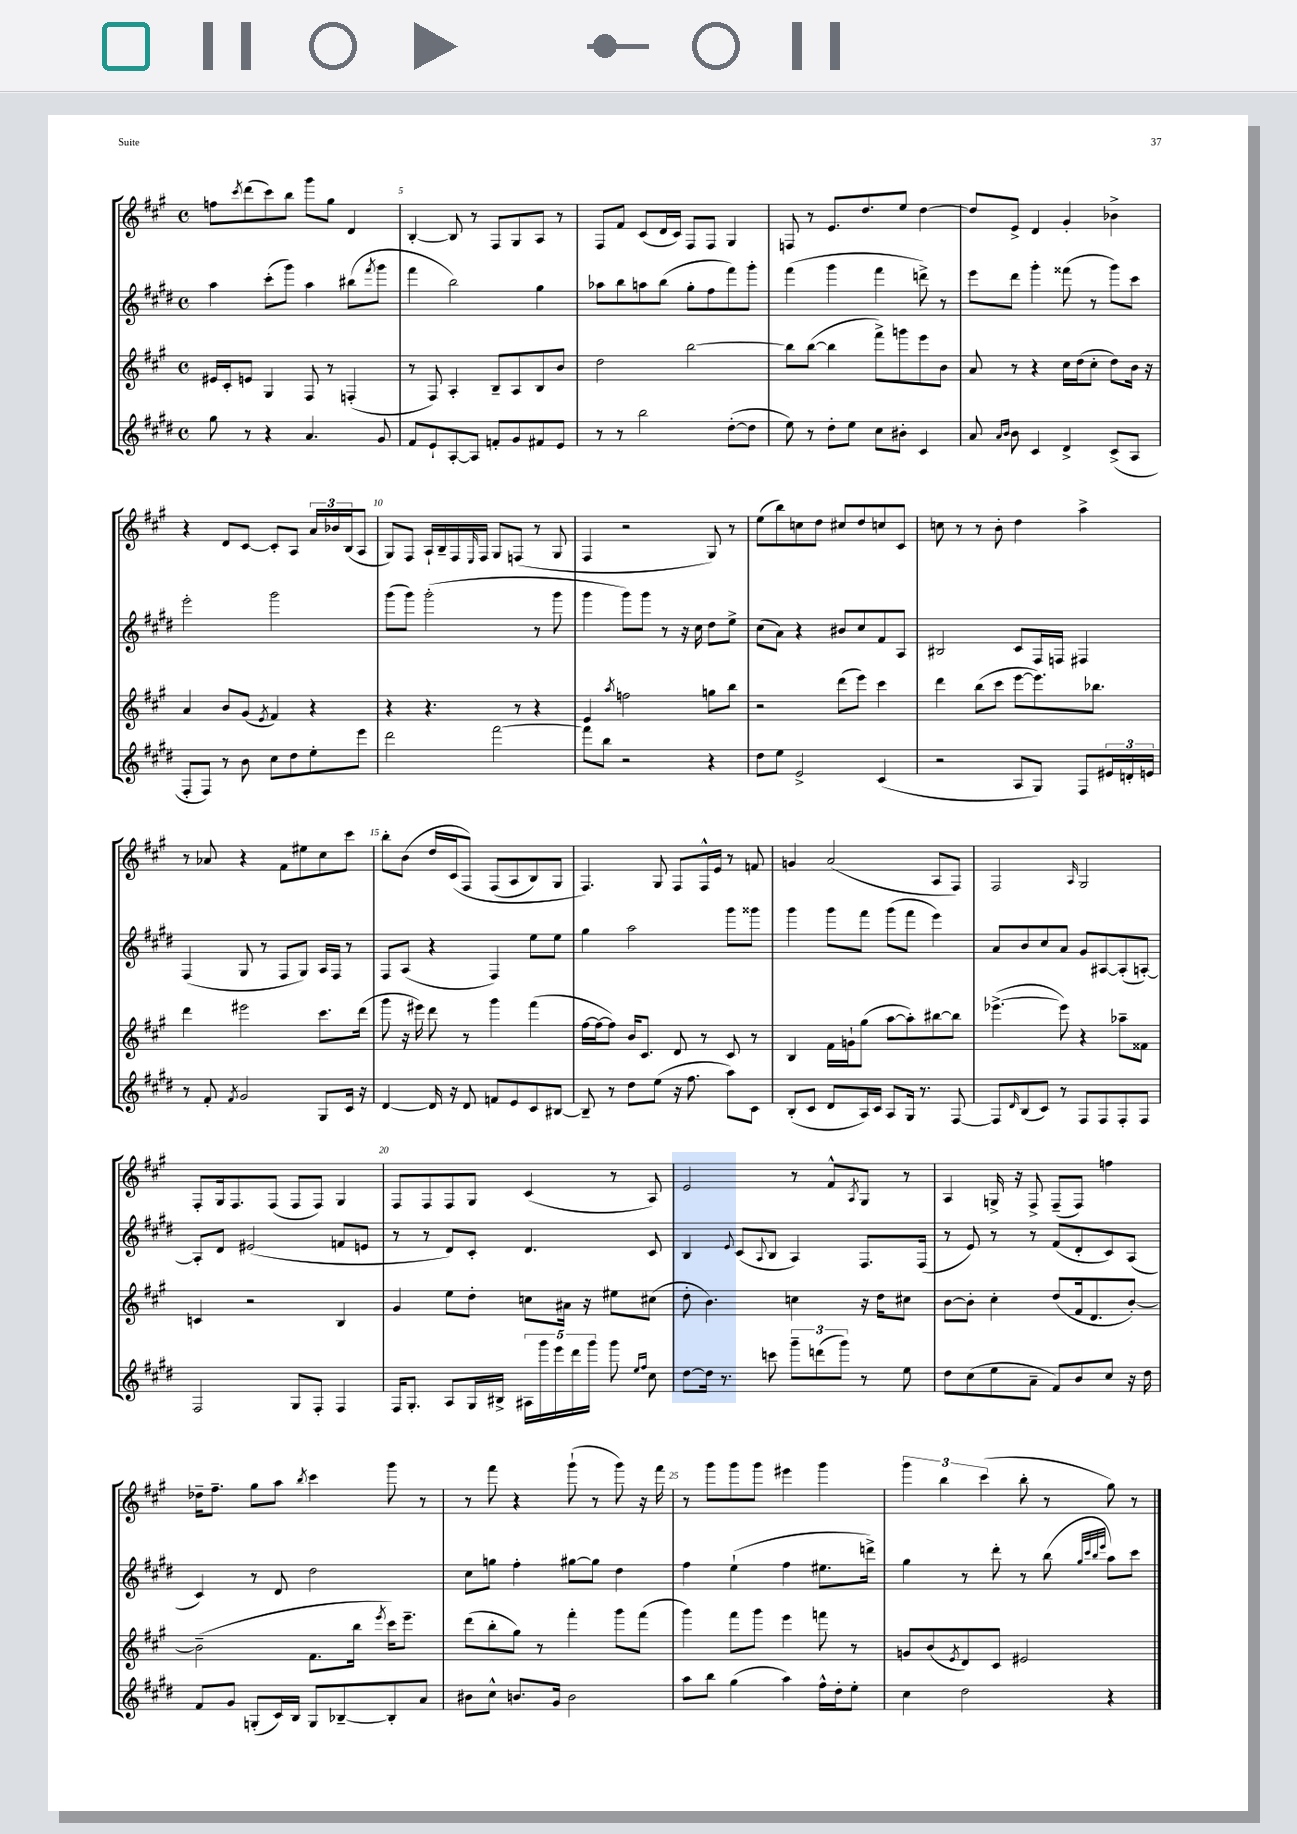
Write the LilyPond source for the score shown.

<<
\new StaffGroup <<
\new Staff = "s0" {
    \clef treble \key a \major \defaultTimeSignature \time 4/4
    f''8 \acciaccatura { cis'''8 } d'''8( cis'''8) b''8 gis'''8 gis''8 d'4 |
    b4~-. b8 r8 fis8 gis8 a8 r8 |
    fis8 fis'8 cis'8( d'16 cis'16) fis8 fis8 gis4 |
    f8 r8 e'8. d''8. e''8 d''4~ |
    d''8 e'8-> d'4 gis'4-. bes'4-> |
    r4 d'8 cis'8~ cis'8-. a8 \tuplet 3/2 { a'16 bes'16 b16( } a8 |
    gis8) fis8 a16-! b16-- fis16 \grace { e16 } fis16 gis8 f8( r8 gis8 |
    fis4 r2 gis8) r8 |
    e''8( b''8) c''8 d''8 cis''8 d''8 c''8 cis'8 |
    c''8 r8 r8 b'8-. d''4 a''4-> |
    r8 aes'8 r4 fis'8 eis''8 cis''8 cis'''8 |
    b''8-. b'8( d''16 cis'16\( fis8) fis8( a8 b8) gis8 |
    fis4.\) gis8 fis8 fis16-^ e'16 r8 f'8 |
    g'4 a'2( a8 fis8) |
    fis2 \grace { a16 } gis2 |
    fis8-. gis16 fis8. fis8( fis8 fis8) gis4 |
    fis8 fis8 fis8 gis8 cis'4( r8 a8) |
    e'2 r8 fis'8-^ \acciaccatura { a8 } gis8 r8 |
    a4 g16-> r16 fis8-> fis8--( fis8) f''4 |
    des''16-- fis''8.-- gis''8 a''8 \acciaccatura { b''8 } cis'''4 gis'''8 r8 |
    r8 fis'''8 r4 gis'''8-!( r8 gis'''8) r16 fis'''16 |
    r8 gis'''8 gis'''8 gis'''8 eis'''4 gis'''4 |
    \tuplet 3/2 { gis'''4 b''4 cis'''4( } b''8-. r8 gis''8) r8 \bar "|." |
}
\new Staff = "s1" {
    \clef treble \key e \major \defaultTimeSignature \time 4/4
    a''4 cis'''8-.( gis'''8) a''4 bis''8( \acciaccatura { fis'''8 } gis'''8 |
    fis'''4 b''2) gis''4 |
    aes''8 b''8 a''8 b''8( gis''8-. fis''8 fis'''8) gis'''8-. |
    fis'''4( gis'''4 fis'''4 d'''8->) r8 |
    e'''8 dis'''8 gis'''4-. fisis'''8( r8 gis'''8) cis'''8 |
    e'''2-. gis'''2 |
    gis'''8( gis'''8) gis'''2-.( r8 gis'''8 |
    gis'''4 gis'''8) gis'''8 r8 r16 cis''16 dis''8 e''8-> |
    cis''8( a'8) r4 bis'8 cis''8 fis'8 a8 |
    bis2 cis'8 fis16 f16 fis4 |
    fis4( gis8 r8 fis8 gis8) a16 fis16 r8 |
    fis8 a8( r4 fis4) e''8 e''8 |
    gis''4 a''2 gis'''8 gisis'''8 |
    gis'''4 gis'''8 fis'''8 gis'''8( fis'''8 e'''4) |
    a'8 b'8 cis''8 a'8 gis'8 ais8~ ais8-.( a8~-.) |
    a8-. dis'8 eis'2( f'8 e'8 |
    r8 r8 dis'8) cis'8-. dis'4. cis'8 |
    b4 \appoggiatura { e'8 } cis'8( \appoggiatura { a8 } b8 a4) fis8. fis16( |
    r8 e'8) r8 r8 fis'8( dis'8-. cis'8) a8( |
    cis'4) r8 dis'8 dis''2 |
    cis''8 g''8 fis''4-. gis''8~ gis''8 dis''4 |
    fis''4 e''4-!( fis''4 eis''8. d'''16->) |
    gis''4 r8 dis'''8-. r8 b''8( \grace { gis''32 cis'''32 b''32 e'''32 } a''8) cis'''8 \bar "|." |
}
\new Staff = "s2" {
    \clef treble \key a \major \defaultTimeSignature \time 4/4
    eis'16 cis'16-. e'8 gis4 fis8 r8 f4-.( |
    r8 fis8) a4-. b8-- a8 b8 b'8 |
    d''2 b''2~ |
    b''8 b''8~( b''4 fis'''8->) g'''8 e'''8 b'8 |
    a'8 r8 r4 cis''16 d''16( cis''8-. d''8) b'16 r16 |
    a'4 b'8 gis'8( \acciaccatura { e'8 } fis'4) r4 |
    r4 r4. r8 r4 |
    e'4 \acciaccatura { a''8 } f''2 g''8 b''8 |
    r2 d'''8( e'''8) cis'''4 |
    d'''4 b''8( cis'''8 e'''8~ e'''8.) bes''8. |
    d'''4 eis'''2 cis'''8. d'''16( |
    gis'''8 r16 eis'''16) d'''8 r8 gis'''4 fis'''4( |
    fis''16~ fis''16~ fis''8) b'16 cis'8. d'8 r8 cis'8 r8 |
    b4 fis'16 g'16-! gis''8( a''8~ a''8-.) bis''8~ bis''8 |
    ees'''4.~->( ees'''8) r4 aes''8-- fisis'8 |
    c'4 r2 b4 |
    gis'4 e''8 d''8-. c''8 ais'16 r16 eis''8 cis''8( |
    d''8-. b'4.) c''4 r16 d''16 cis''8 |
    b'8~ b'8-. cis''4-. d''8( fis'16 d'8. b'8~-.) |
    b'2--( fis'8. b''16 \acciaccatura { e'''8 } cis'''16) e'''8.-- |
    d'''8( b''8-. gis''8) r8 fis'''4-. gis'''8 fis'''8( |
    gis'''4) fis'''8 gis'''8 e'''4 f'''8 r8 |
    g'8 b'8( \acciaccatura { e'8 } d'8) cis'8 eis'2 \bar "|." |
}
\new Staff = "s3" {
    \clef treble \key e \major \defaultTimeSignature \time 4/4
    gis''8 r8 r4 a'4. gis'8 |
    fis'8 e'8-! a8~-. a8 f'8-. gis'8 fis'8 e'8 |
    r8 r8 b''2 dis''8~-.( dis''8 |
    e''8) r8 dis''8-. e''8 cis''8 bis'8-. cis'4 |
    a'8 \grace { a'16 b'16 } b'8 cis'4 dis'4-> cis'8->( a8 |
    fis8-. fis8) r8 b'8 cis''8 dis''8 e''8-. e'''8 |
    dis'''2 fis'''2~ |
    fis'''8 b''8 r2 r4 |
    dis''8 e''8 e'2-> cis'4( |
    r2 a8 gis8) fis8 \tuplet 3/2 { eis'16 d'16-. e'16 } |
    r8 fis'8-. \acciaccatura { fis'8 } gis'2 gis8 cis'16 r16 |
    dis'4~ dis'16 r16 dis'8 f'8 e'8 cis'8 bis8~ |
    bis8-- r8 dis''8 e''8( r16 fis''8. a''8) cis'8 |
    b8-.( cis'8 dis'8 a16) cis'16 a8 gis16 r8. fis8~ |
    fis8 \grace { dis'16 } b8( cis'8) r8 fis8 fis8 fis8-. fis8 |
    fis2 gis8 fis8-. fis4 |
    fis16 gis8.-. a8 gis16 bis16-> \tuplet 5/4 { ais16 gis'''16 e'''16 dis'''16 gis'''16 } gis'''8 \grace { e''16 fis''16 } cis''8 |
    dis''8~ dis''16 r8. c'''8 \tuplet 3/2 { gis'''8-- d'''8( gis'''8) } r8 e''8 |
    dis''8 cis''8( e''8 a'8-- fis'8) b'8 cis''8 r16 dis''16 |
    fis'8 gis'8 g8-.( cis'16) b16 g8 bes8~-- bes8-. a'8 |
    bis'8 cis''8-^ b'8. gis'16 b'2 |
    a''8 b''8 gis''4( a''4) fis''16-^ dis''16-. e''8-. |
    cis''4 dis''2 r4 \bar "|." |
}
>>
>>
\layout { \context { \Score currentBarNumber = #4 \override BarNumber.break-visibility = ##(#f #t #t) barNumberVisibility = #(every-nth-bar-number-visible 5) } }
